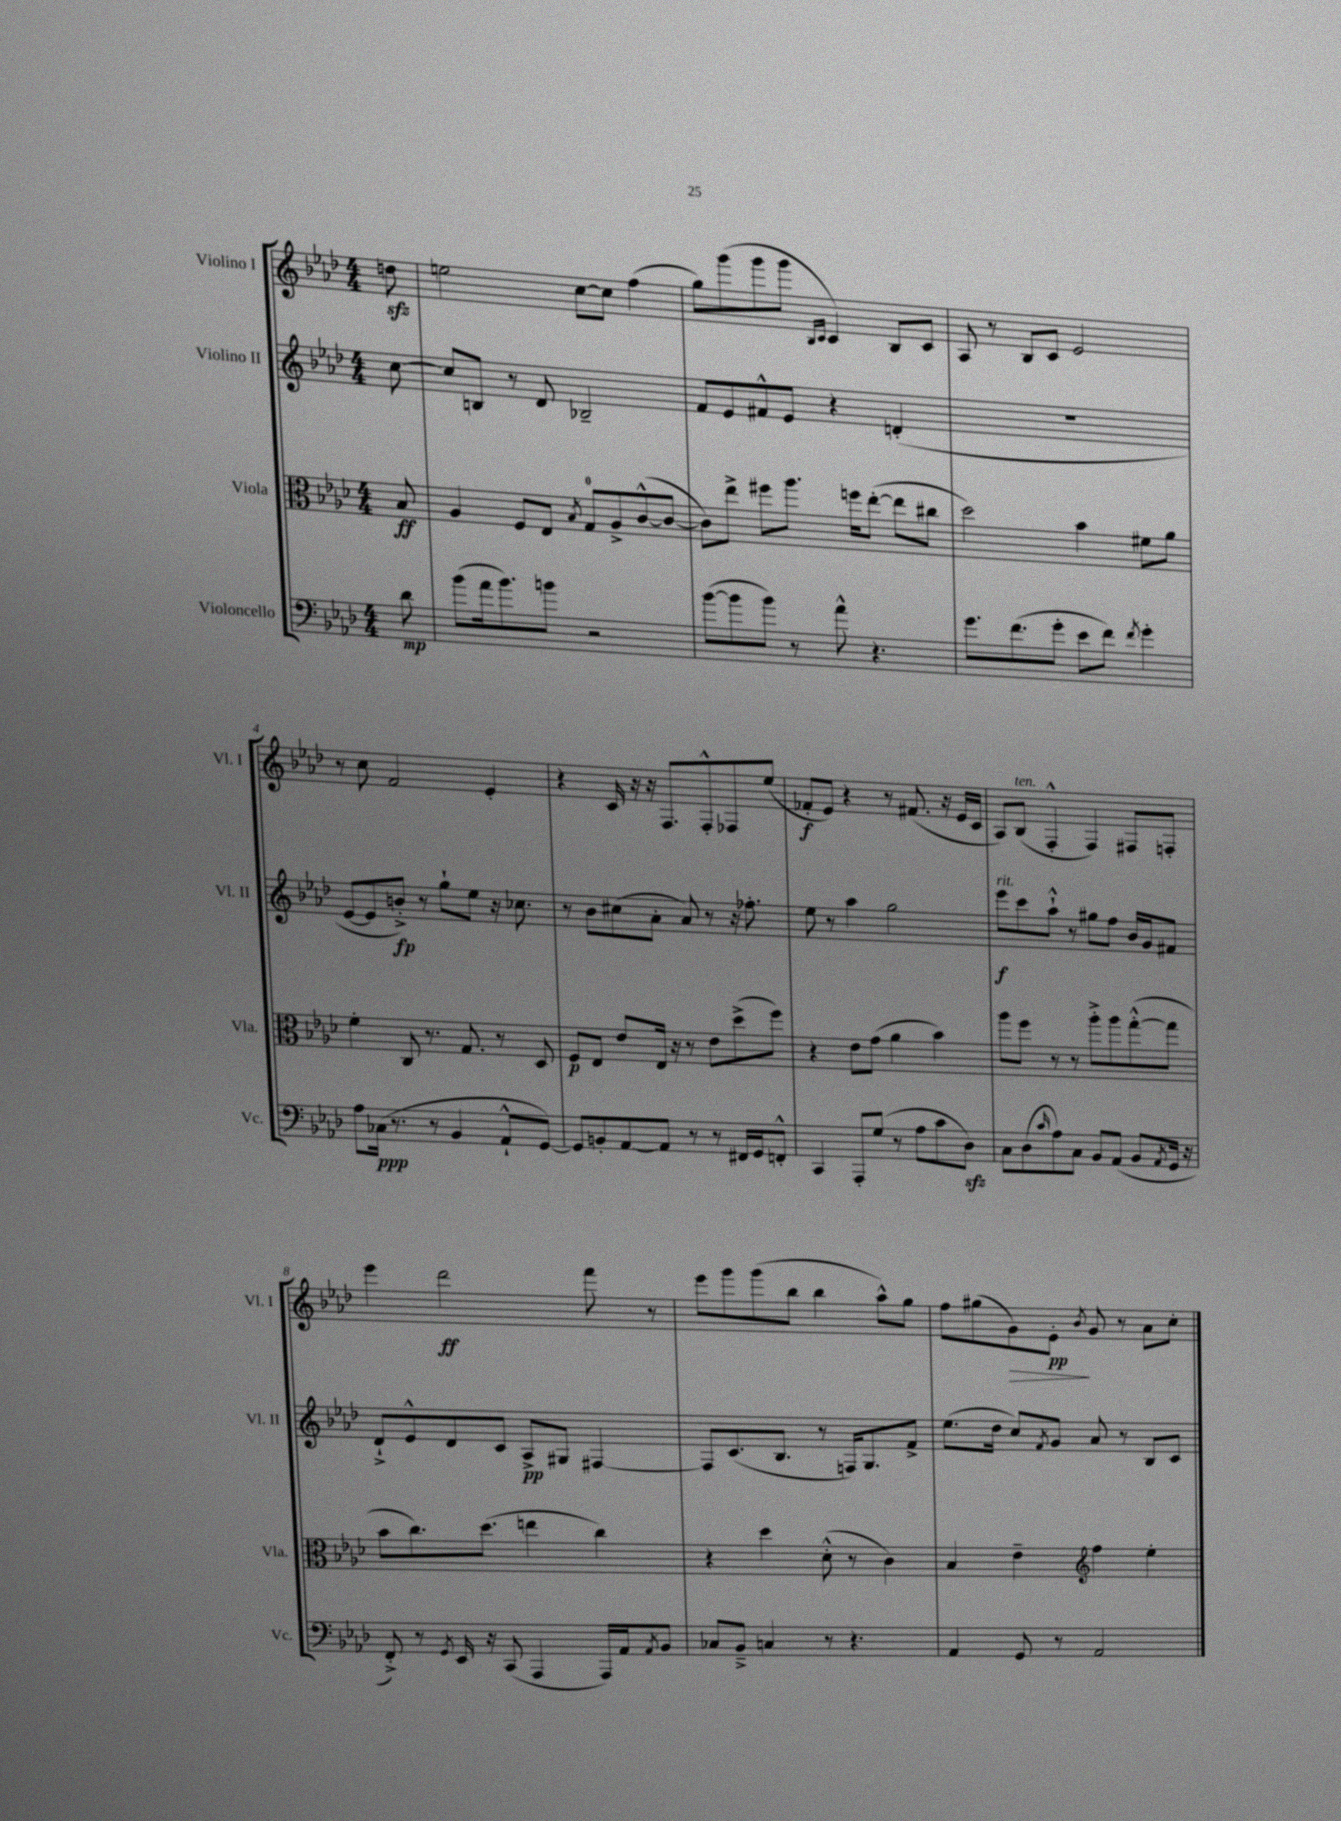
<<
\new StaffGroup <<
\new Staff = "s0" \with { instrumentName = "Violino I" shortInstrumentName = "Vl. I" } {
    \clef treble \key aes \major \numericTimeSignature \time 4/4 \partial 8
    d''8\sfz |
    e''2 c''8~ c''8 f''4( |
    g''8) g'''8( g'''8 g'''8 \grace { bes16 c'16 } c'4) bes8 c'8 |
    aes8 r8 bes8 c'8 ees'2 |
    r8 c''8 f'2 ees'4-. |
    r4 c'16 r16 r16 f8. f8-.-^ fes8 ees''8( |
    fes'8-.\f ees'8) r4 r8 fis'8.( r16 ees'16 c'16 |
    aes8) bes8^\markup { \italic "ten." }( f4-.-^ f4) fis8 f8-. |
    ees'''4 des'''2\ff f'''8 r8 |
    ees'''8 g'''8 g'''8( bes''8 bes''4 aes''8-^) g''8 |
    f''8 gis''8( g'8\>) ees'8-.\pp\! \acciaccatura { bes'8 } g'8 r8 aes'8 c''8-. \bar "|." |
}
\new Staff = "s1" \with { instrumentName = "Violino II" shortInstrumentName = "Vl. II" } {
    \clef treble \key aes \major \numericTimeSignature \time 4/4 \partial 8
    c''8~ |
    c''8 b8 r8 des'8 bes2-- |
    f'8 ees'8 fis'8-^ ees'8 r4 d'4-.( |
    R1 |
    ees'8~ ees'8 b'8-.->\fp) r8 g''8-! ees''8 r16 ces''8. |
    r8 bes'8 cis''8( aes'8-. aes'8) r8 r16 fes''8.-. |
    ees''8 r8 aes''4 g''2 |
    ees'''8\f^\markup { \italic "rit." } c'''8 aes''8-!-^ r8 gis''8 f''8 bes'16 g'16 fis'8 |
    des'8-!-> ees'8-^ des'8 c'8 aes8->\pp gis8 fis4~ |
    fis8 c'8.( bes8. r8 f16) g8. f'8-> |
    ees''8.( des''16 c''8) \acciaccatura { f'8 } g'8 aes'8 r8 bes8 c'8 \bar "|." |
}
\new Staff = "s2" \with { instrumentName = "Viola" shortInstrumentName = "Vla." } {
    \clef alto \key aes \major \numericTimeSignature \time 4/4 \partial 8
    bes8\ff |
    aes4 f8 ees8 \acciaccatura { bes8 } g8-0 aes8-> c'8~-^( c'8~ |
    c'8) ees''8-> fis''8 aes''8. f''16 ees''8~-.( ees''8 cis''8 |
    des''2) bes'4 fis'8 aes'8 |
    f'4-. c8 r8. g8. r8 des8 |
    f8\p ees8 ees'8 ees16 r16 r8 ees'8 des''8->( f''8) |
    r4 ees'8 g'8( aes'4 bes'4) |
    aes''8 f''8 r8 r8 aes''8-.-> aes''8 g''8~-.-^( g''8 |
    bes'8 c''8.) des''8.( e''4 c''4) |
    r4 des''4 des'8-.-^( r8 c'4) |
    bes4 ees'4-- \clef treble f''4 ees''4-. \bar "|." |
}
\new Staff = "s3" \with { instrumentName = "Violoncello" shortInstrumentName = "Vc." } {
    \clef bass \key aes \major \numericTimeSignature \time 4/4 \partial 8
    des'8\mp |
    bes'8( aes'16 bes'8.) b'8 r2 |
    bes'8~( bes'8 bes'8) r8 aes'8-^ r4. |
    g'8. f'8.( g'8-. ees'8 f'8) \acciaccatura { f'8 } g'4-. |
    aes8 ces16\ppp( r8. r8 bes,4 aes,8-!-^ g,8~) |
    g,8 b,8-. aes,8~ aes,8 r8 r8 fis,16 g,16 f,8-.-^ |
    c,4 aes,,8-. g8( r8 aes8 c'8 des8\sfz) |
    c8 des8( \grace { c'16 } aes8) c8 bes,8 aes,8( bes,8 \acciaccatura { aes,8 } g,16 r16 |
    f,8-.->) r8 \acciaccatura { g,8 } ees,16 r16 c,8( aes,,4 aes,,16) aes,16 \acciaccatura { aes,8 } bes,8 |
    ces8 bes,8---> c4 r8 r4. |
    aes,4 g,8 r8 aes,2 \bar "|." |
}
>>
>>
